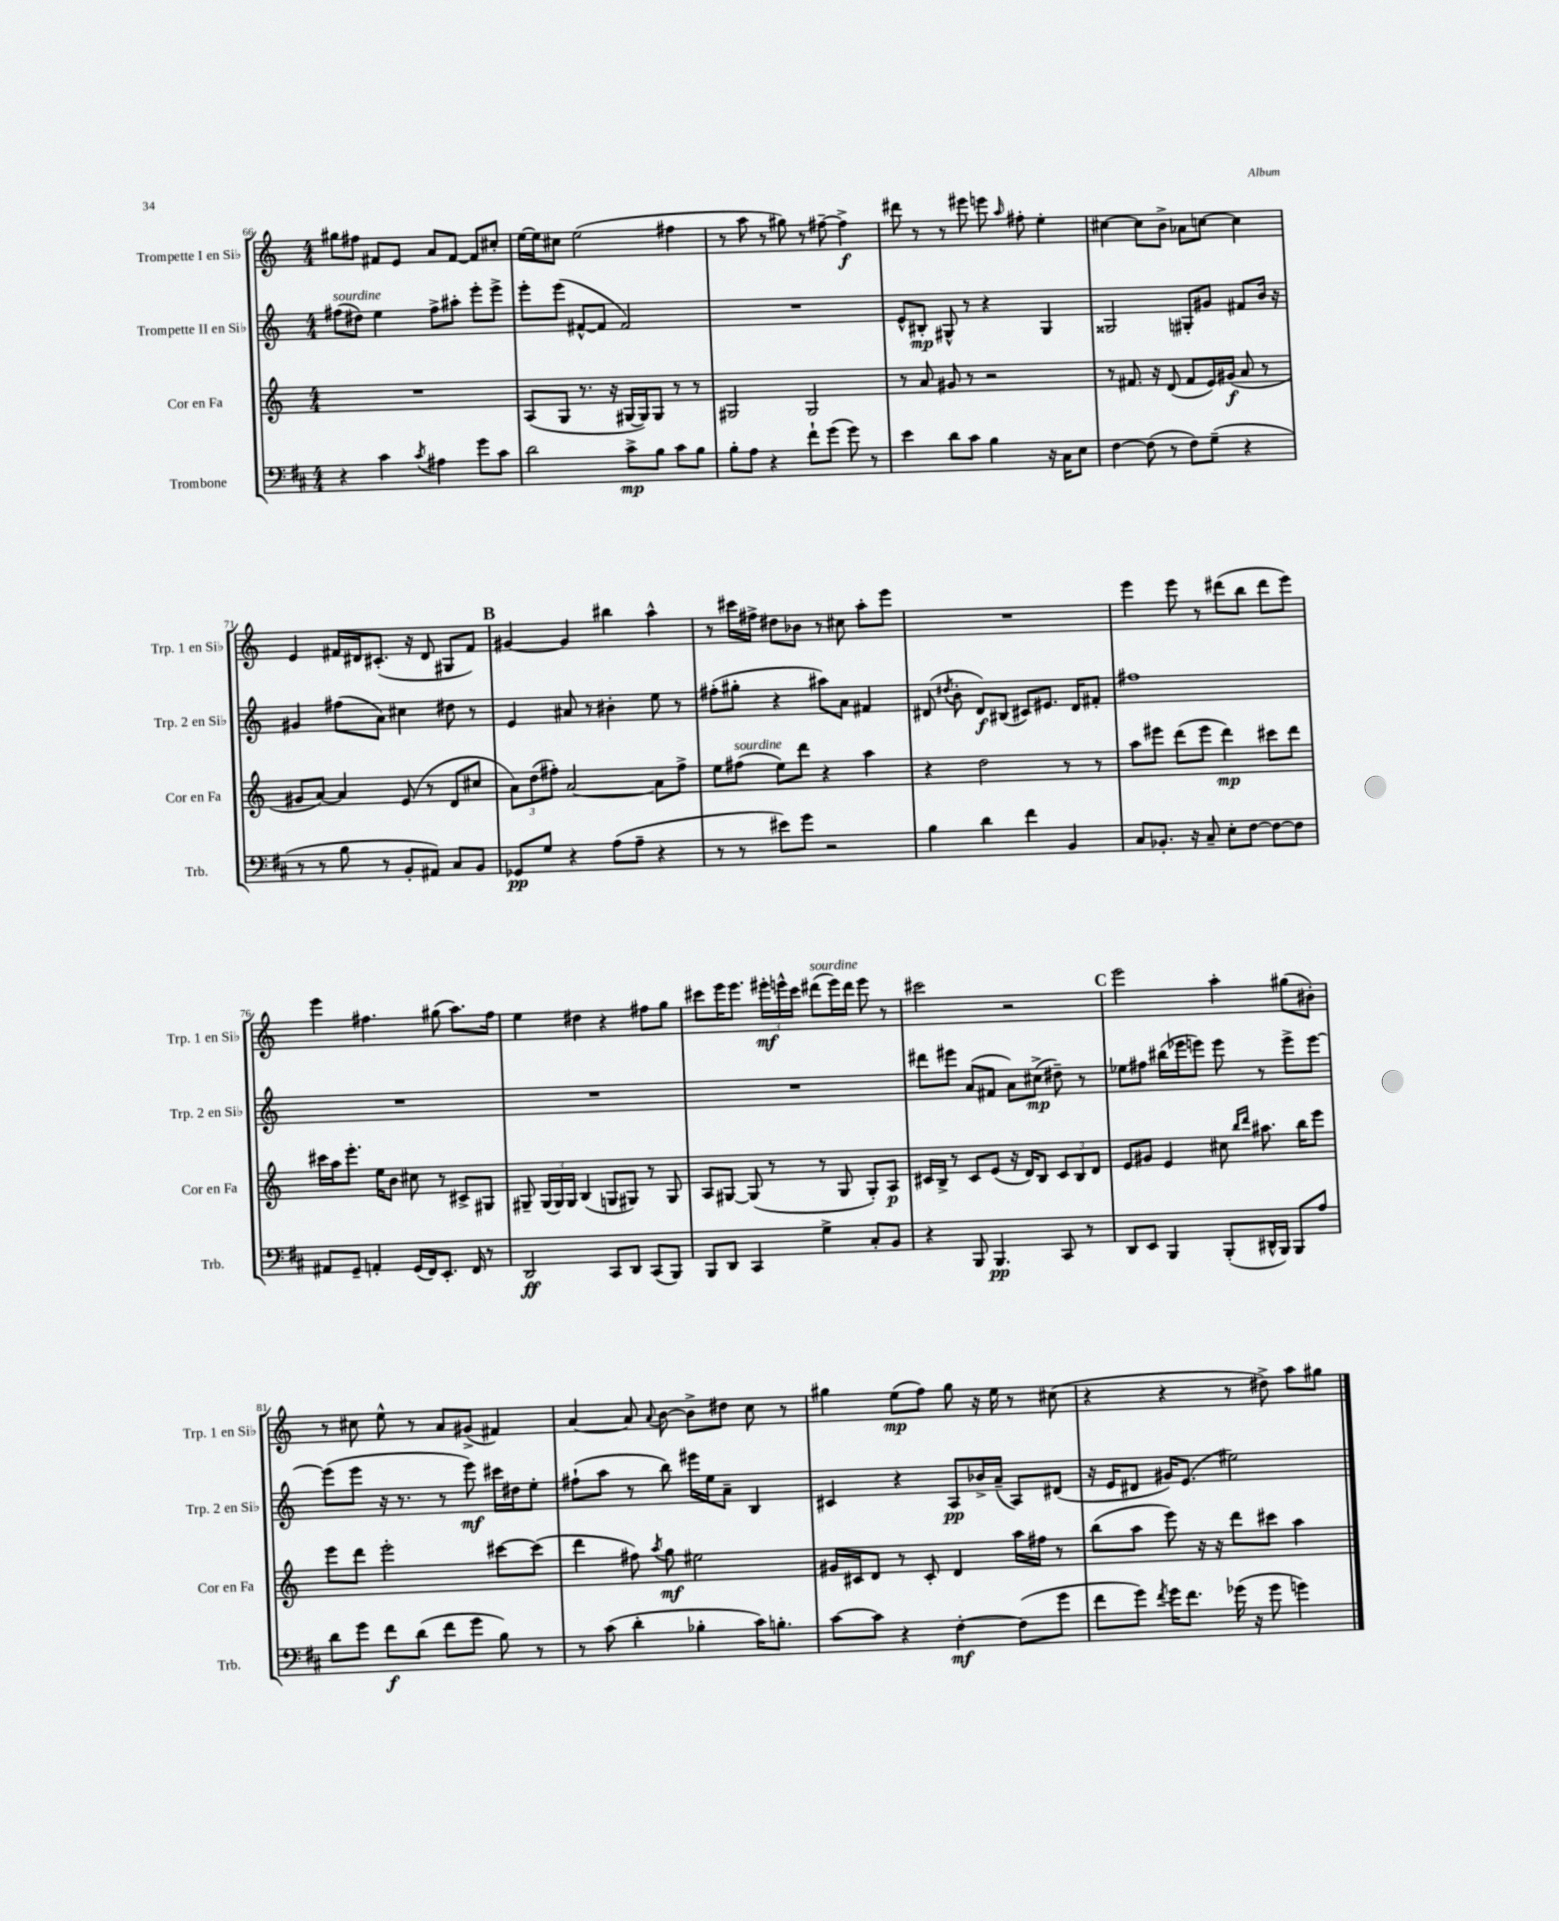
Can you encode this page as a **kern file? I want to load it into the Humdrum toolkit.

**kern	**kern	**kern	**kern
*staff4	*staff3	*staff2	*staff1
*clefF4	*clefG2	*clefG2	*clefG2
*k[f#c#]	*k[]	*k[]	*k[]
*M4/4	*M4/4	*M4/4	*M4/4
4r	1r	(8ff#	8gg#
.	.	8dd#)	8ff#
4c#	.	4ee	8f#
.	.	.	8e
8qc#	.	.	.
4A#	.	8ff#^	8a
.	.	8aa#'	[8f#
8g	.	8eee'	8f#]
8c#	.	8eee^	8cc#'
=	=	=	=
2d	(8A	8eee'	[16ee
.	.	.	16ee]
.	8G	(8eee	8cc#
.	8.r	[8f#^^	(2ee
.	.	8f#]	.
.	16r	.	.
8c#^	[16G#	2f#)	.
.	16G#])	.	.
8B	8G#	.	.
8c#	8r	.	4ff#
8B	8r	.	.
=	=	=	=
8B'	2G#	1r	8r
8A	.	.	8aa
4r	.	.	8r
.	.	.	8gg#)
8f#`	2G#	.	8r
(8g	.	.	[8ff#~
8g)	.	.	4ff#^]
8r	.	.	.
=	=	=	=
4e	8r	8e^^	8ddd#
.	8a	8B#'	8r
8d	8g#	8G#^^	8r
8c#	8r	8r	8eee#
4B	2r	4r	8eee
.	.	.	16qqaa
.	.	.	8ff#'
16r	.	4G#	4ee'
16C#	.	.	.
8E	.	.	.
=	=	=	=
[4F#	8r	2G##	[4cc#
.	8.f#	.	.
(8F#]	.	.	8cc#]
.	16r	.	.
8r	(8d	.	8b^
8F#)	8f#	8G#'	8a-
(8G~	16e)	8g#	[8cc
.	(16g#	.	.
4r	8a	8f#	4cc]
.	8r	16b	.
.	.	16r	.
=	=	=	=
8r	8g#	4g#	4e
8r	[8a)	.	.
8B	4a]	(8ff#	16f#
.	.	.	16d#
8r	.	8a)	(8.c#'
8BB'	(8e	4cc#	.
.	.	.	16r
8AA#)	8r	.	8d#
8C#	8d	8dd#	8G#
8BB	8cc#	8r	8f#)
=	=	=	=
8GG-	12a)	4e	[4g#
.	(12dd	.	.
8G	.	.	.
.	12ff#')	.	.
4r	[2a	8a#	4g#]
.	.	8r	.
(8A	.	4b#'	4bb#
8A~	.	.	.
4r	8a]	8ee	4aa^^
.	8ff#^	8r	.
=	=	=	=
8r	8ee	(8ff#'	8r
8r	(8ff#	8gg#'	16ccc#
.	.	.	16ff#^
8e#)	8ee)	4r	8dd#
8g	8ddd	.	8b-
2r	4r	8aa#)	8r
.	.	8a	8cc#
.	4aa	4f#	8aa'
.	.	.	8eee
=	=	=	=
4B	4r	(8d#	1r
.	.	8qdd#	.
.	.	8b'	.
4d	2dd	8d#)	.
.	.	(8B#	.
4f#	.	8c#)	.
.	.	8.e#	.
4BB	8r	.	.
.	.	16d#	.
.	8r	8f#'	.
=	=	=	=
8C#	8aa	1ff#	4eee
8.BB-'	8eee#	.	.
.	(8ddd	.	8eee
16r	.	.	.
8C#~	8eee#	.	8r
8E'	4ddd)	.	(8ddd#
[8F#	.	.	8bb
8F#_	8ccc#	.	8ddd#
8F#]	8ddd	.	8eee)
=	=	=	=
8AA#	16ccc#	1r	4eee
.	16aa	.	.
8GG~	8.eee'	.	.
4AA'	.	.	4.ff#
.	16ee	.	.
.	8b	.	.
(16GG	8cc#	.	.
16FF#)	.	.	.
8.EE'	8r	.	(8gg#
.	8c#^	.	8.aa)
16FF#	.	.	.
8r	8G#	.	.
.	.	.	16ff#
=	=	=	=
2DD	8G#~	1r	4ee
.	(24G#	.	.
.	24G#)	.	.
.	24G#	.	.
.	(4B	.	4dd#
8CC#	8G	.	4r
8DD	8G#)	.	.
(8CC#	8r	.	8ff#
8BBB)	8G#	.	8gg
=	=	=	=
8BBB	8A	1r	8ccc#
8DD	[8G#	.	16eee
.	.	.	8.eee
4CC#	(8G#]	.	.
.	8r	.	24eee#'
.	.	.	24eee^^
.	.	.	24ccc#
4G^	8r	.	(8ddd#
.	8G#	.	16eee)
.	.	.	16ddd#
8C#'	8G#')	.	8eee
8BB	8A	.	8r
=	=	=	=
4r	16c#	8ddd#	2ccc#
.	16B^	.	.
.	8r	8eee#	.
8BBB	8c#	(8a	.
4.BBB	(8e	8f#	.
.	16r	8a)	2r
.	16d)	.	.
.	8B	(8cc#^	.
8CC#	12c#	8dd#~)	.
.	12B	.	.
8r	.	8r	.
.	12d	.	.
=	=	=	=
8DD	8e	8ee-	2eee
8EE	8g#	8ff#	.
4BBB	4e	(16bb#	.
.	.	16eee-	.
.	.	8eee)	.
(8BBB'	8cc#	8eee	4aa'
.	16qqbb	.	.
.	16qqddd	.	.
16DD#^^	8.aa#	8r	.
16BBB)	.	.	.
8BBB	.	8eee^	(8gg#
.	16bb	.	.
8A	8eee	[8eee	8b#')
=	=	=	=
8d	8eee	(8eee]	8r
8g	8ddd	8eee	8cc#
8f#	2eee'	16r	8ee^^
.	.	8.r	.
(8d	.	.	8r
8f#	.	8r	8a
8g	.	8eee)	(8g#^
8B)	[8ccc#	16ccc#	4f#)
.	.	16dd#	.
8r	(8ccc#]	8ee'	.
=	=	=	=
8r	4ddd	(8ff#`	[4a
(8c#	.	8aa	.
4d'	8ff#)	8r	8a]
.	8qaa	.	8qqa
.	8gg	8bb)	[8b
4B-'	2ee#	16eee#	8b^]
.	.	16ee	.
.	.	8a~	8dd#
16c#)	.	4B	8cc
8.B'	.	.	.
.	.	.	8r
=	=	=	=
[8c#	16g#	4c#	4gg#
.	16c#	.	.
8c#]	8d	.	.
4r	8r	4r	(8ee
.	8c#'	.	8ff)
[4F#'	4d	8A	8gg#
.	.	16b-^	16r
.	.	(16a~	16ee
(8F#]	16aa	8A)	8r
.	16ff#	.	.
8g	8r	(8d#	(8cc#
=	=	=	=
8f#	(8bb	16r	4r
.	.	16e	.
8g)	8aa	8d#	.
8qf#	.	.	.
16g	8eee)	16g#)	4r
8.f#	.	(8.e	.
.	16r	.	.
.	16r	.	.
(16g-	8ddd	2ee#)	8r
16r	.	.	.
8g-	8ccc#	.	8dd#^)
4g)	4aa	.	8aa
.	.	.	8gg#
==	==	==	==
*-	*-	*-	*-
